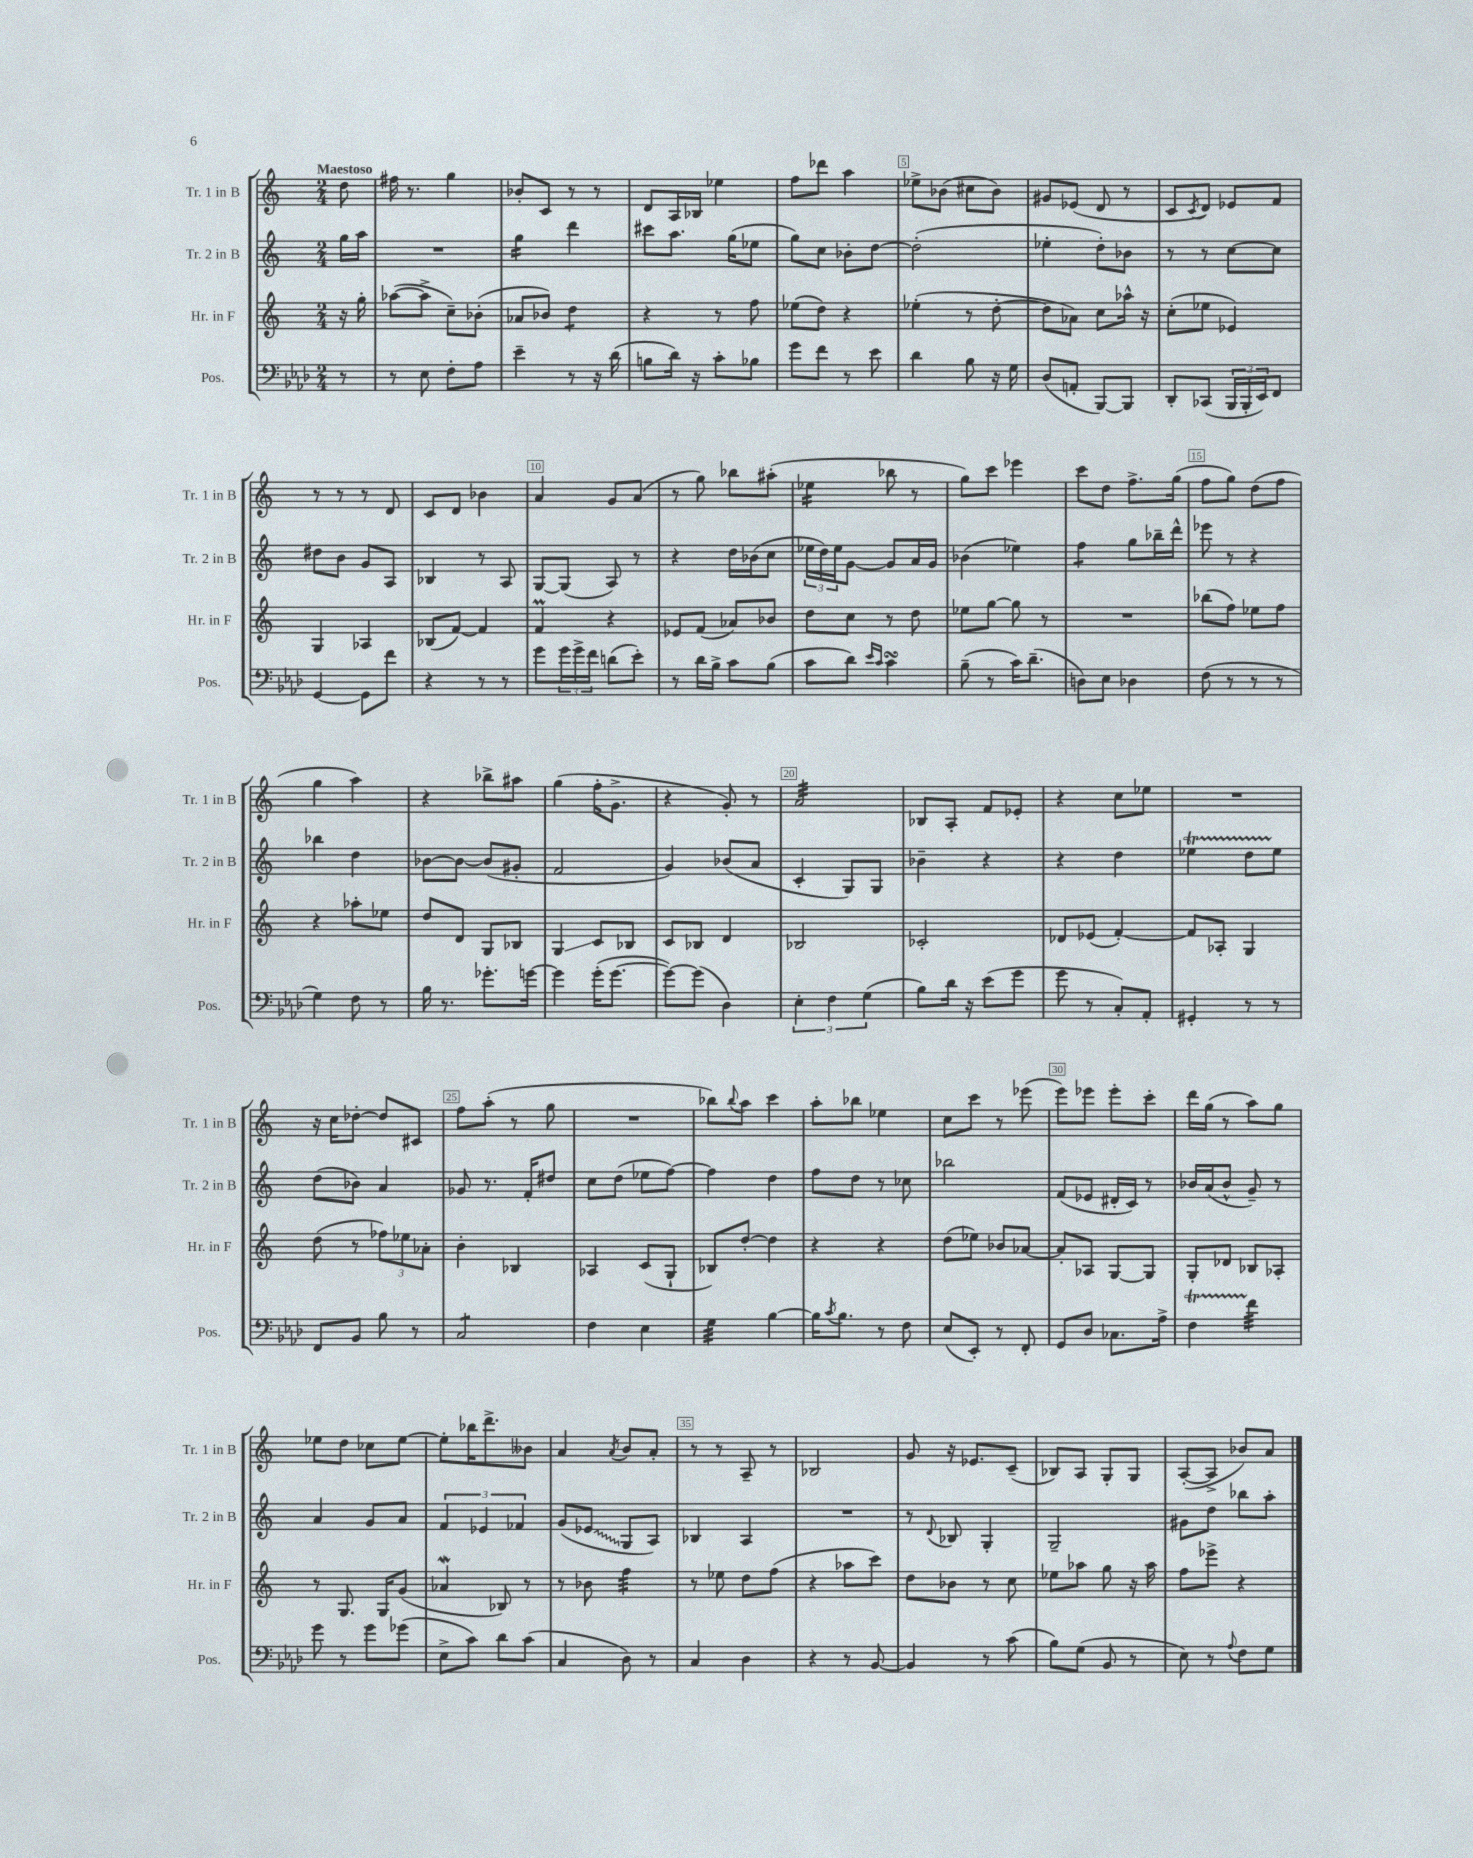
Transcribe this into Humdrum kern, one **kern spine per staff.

**kern	**kern	**kern	**kern
*staff4	*staff3	*staff2	*staff1
*clefF4	*clefG2	*clefG2	*clefG2
*k[b-e-a-d-]	*k[]	*k[]	*k[]
*M2/4	*M2/4	*M2/4	*M2/4
8r	16r	16gg	8dd
.	16gg'	16aa	.
=	=	=	=
8r	([8aa-	2r	16ff#
.	.	.	8.r
8E-	8aa-^]	.	.
8F'	8cc~)	.	4gg
8A-	(8b-'	.	.
=	=	=	=
4e-~	8a-	4gg	8b-'
.	8b-)	.	8c
8r	4dd	4ddd	8r
16r	.	.	8r
(16d-	.	.	.
=	=	=	=
8B	4r	8ccc#	8d
16d-)	.	8.aa	16A
16r	.	.	16B-
8c'	8r	.	4ee-
.	.	(16gg	.
8B-	8ff	8ee-	.
=	=	=	=
8g	(8ee-	8gg)	8ff
8f	8dd)	8cc	8ddd-
8r	4r	8b-'	4aa
8e-	.	[8dd	.
=	=	=	=
4d-	(4ee-'	(2dd']	8ee-^
.	.	.	(8b-
8B-	8r	.	8cc#
16r	[8dd'	.	8b-)
16G	.	.	.
=	=	=	=
(8D-	8dd]	4ee-'	8g#
8AA'	8a-)	.	(8e-
[8BBB-)	8cc	8dd')	8d
8BBB-]	16aa-^^	8b-	8r
.	16r	.	.
=	=	=	=
8DD-'	(8cc'	8r	8c
.	.	.	8qc
(8CC-	8ee-	8r	8d)
24BBB-	4e-)	[8cc	8e-
24BBB-'	.	.	.
24EE-)	.	.	.
8FF	.	8cc]	8f
=	=	=	=
[4GG	4G	8dd#	8r
.	.	8b	8r
8GG]	4A-	8g	8r
8f	.	8A	8d
=	=	=	=
4r	(8B-	4B-	8c
.	[8f)	.	8d
8r	4f]	8r	4b-
8r	.	8A	.
=	=	=	=
8g	4f	[8G	4a
24g	.	(8G]	.
24g^	.	.	.
24f	.	.	.
(8d	4r	8A)	8g
8e-')	.	8r	(8a
=	=	=	=
8r	8e-	4r	8r
16d-	(8f	.	8gg)
16B-^	.	.	.
8c	8a-)	16dd	8bb-
.	.	(16b-	.
(8B-	8b-	8cc	(8aa#'
=	=	=	=
8c	8dd	24ee-	4ee-
.	.	24dd)	.
.	.	24ee-	.
8d-)	8cc	[8g	.
16qqe-	.	.	.
16qqc	.	.	.
4c	8r	8g]	8bb-
.	8dd	16a	8r
.	.	16g	.
=	=	=	=
(8B-~	8ee-	(4b-	8gg)
8r	[8gg	.	8ccc
16c)	8gg]	4ee-)	4eee-
(8.d-~	.	.	.
.	8r	.	.
=	=	=	=
8D)	2r	4ff	8ccc
8E-	.	.	8dd
4D-	.	8gg	8.ff^
.	.	16bb-~	.
.	.	16ddd^^	(16gg
=	=	=	=
(8F	(8bb-	8eee-	8ff
8r	8ff)	8r	8gg)
8r	8ee-	4r	(8dd
8r	8ff	.	8ff
=	=	=	=
4G)	4r	4bb-	4gg
8F	8aa-'	4dd	4aa)
8r	8ee-	.	.
=	=	=	=
16B-	8dd	[8b-	4r
8.r	.	.	.
.	8d	8b-_	.
8.g-'	8G	(8b-]	8bb-^
.	8B-	8g#'	8aa#
[16g	.	.	.
=	=	=	=
4g]	4G	2f	(4gg
(16g'	8c	.	16ff'
[8.g	.	.	8.g^
.	8B-	.	.
=	=	=	=
8g_)	8c	4g)	4r
(8g]	8B-	.	.
4D-)	4d	(8b-	8g')
.	.	8a	8r
=	=	=	=
6E-'	2B-	4c'	2a
6F	.	.	.
.	.	8G)	.
(6G	.	.	.
.	.	8G	.
=	=	=	=
8B-)	2c-'	4b-~	8B-
16d-	.	.	8A'
16r	.	.	.
(8e-	.	4r	8f
8g	.	.	8e-'
=	=	=	=
8g	8d-	4r	4r
8r	(8e-	.	.
8C')	[4f')	4dd	8cc
8AA-'	.	.	8ee-
=	=	=	=
4GG#'	8f]	4ee-	2r
.	8A-'	.	.
8r	4G	8dd	.
8r	.	8ee-	.
=	=	=	=
8FF	(8dd	(8dd	16r
.	.	.	16cc
8BB-	8r	8b-)	[8dd-'
8B-	12ff-)	4a	8dd-]
.	12ee-	.	.
8r	.	.	8c#
.	12a-'	.	.
=	=	=	=
2C	4b'	8g-	8ff
.	.	8.r	(8aa'
.	4B-	.	8r
.	.	16f'	.
.	.	8dd#	8gg
=	=	=	=
4F	4A-	8cc	2r
.	.	(8dd	.
4E-	(8c	8ee-	.
.	8G`	[8ff)	.
=	=	=	=
4G	8B-)	4ff]	8bb-)
.	.	.	8qqbb-
.	[8dd'	.	8aa
[4B-	4dd]	4dd	4ccc
=	=	=	=
16B-]	4r	8ff	8aa'
8qc	.	.	.
8.B-	.	.	.
.	.	8dd	8bb-
8r	4r	8r	4ee-
8F	.	8cc-	.
=	=	=	=
(8E-	(8dd	2bb-	8cc
8EE-')	8ee-)	.	8ccc
8r	8b-	.	8r
8FF'	[8a-	.	(8eee-
=	=	=	=
8GG	8a-']	(8f	8eee)
8D-	8A-	8e-	8eee-
8.C-	[8G	16d#'	8eee-'
.	.	16c)	.
.	8G]	8r	8ccc'
16A-^	.	.	.
=	=	=	=
4F	8G'	16b-	16ddd
.	.	(16a	(16gg
.	8d-	8b-^^	8r
4f	8B-	8g~)	8aa)
.	8A-'	8r	8gg
=	=	=	=
8g	8r	4a	8ee-
8r	8.G	.	8dd
8g	.	8g	8cc-
.	16G	.	.
(8g-	(8g	8a	[8ee-
=	=	=	=
8E-^	4a-	6f	8ee-']
8c)	.	.	16bb-
.	.	6e-	.
.	.	.	8.ddd^
8d-	8B-)	.	.
.	.	6f-	.
(8c	8r	.	8b--
=	=	=	=
4C	8r	(8g	4a
.	8b-	8e-	.
.	.	.	8qa
8D-)	4ff	8G	8b
8r	.	8A)	8a'
=	=	=	=
4C	8r	4B-	8r
.	8ee-	.	8r
4D-	8dd	4A	8A~
.	(8ff	.	8r
=	=	=	=
4r	4r	2r	2B-
8r	8aa-	.	.
[8BB-	8ccc)	.	.
=	=	=	=
4BB-]	8dd	8r	8g
.	.	8qqd	.
.	8b-	8B-	16r
.	.	.	8.e-
8r	8r	4G'	.
(8c	8cc	.	(8c~
=	=	=	=
8B-)	8ee-	2G~	8B-)
(8G	8aa-	.	8A
8BB-	8gg	.	8G'
8r	16r	.	8G
.	16aa-	.	.
=	=	=	=
8E-)	8ff	8g#	([8A'
8r	8eee-^	8dd	8A^]
8qqA-	.	.	.
8F	4r	8bb-	8b-)
8G	.	8aa'	8a
==	==	==	==
*-	*-	*-	*-
